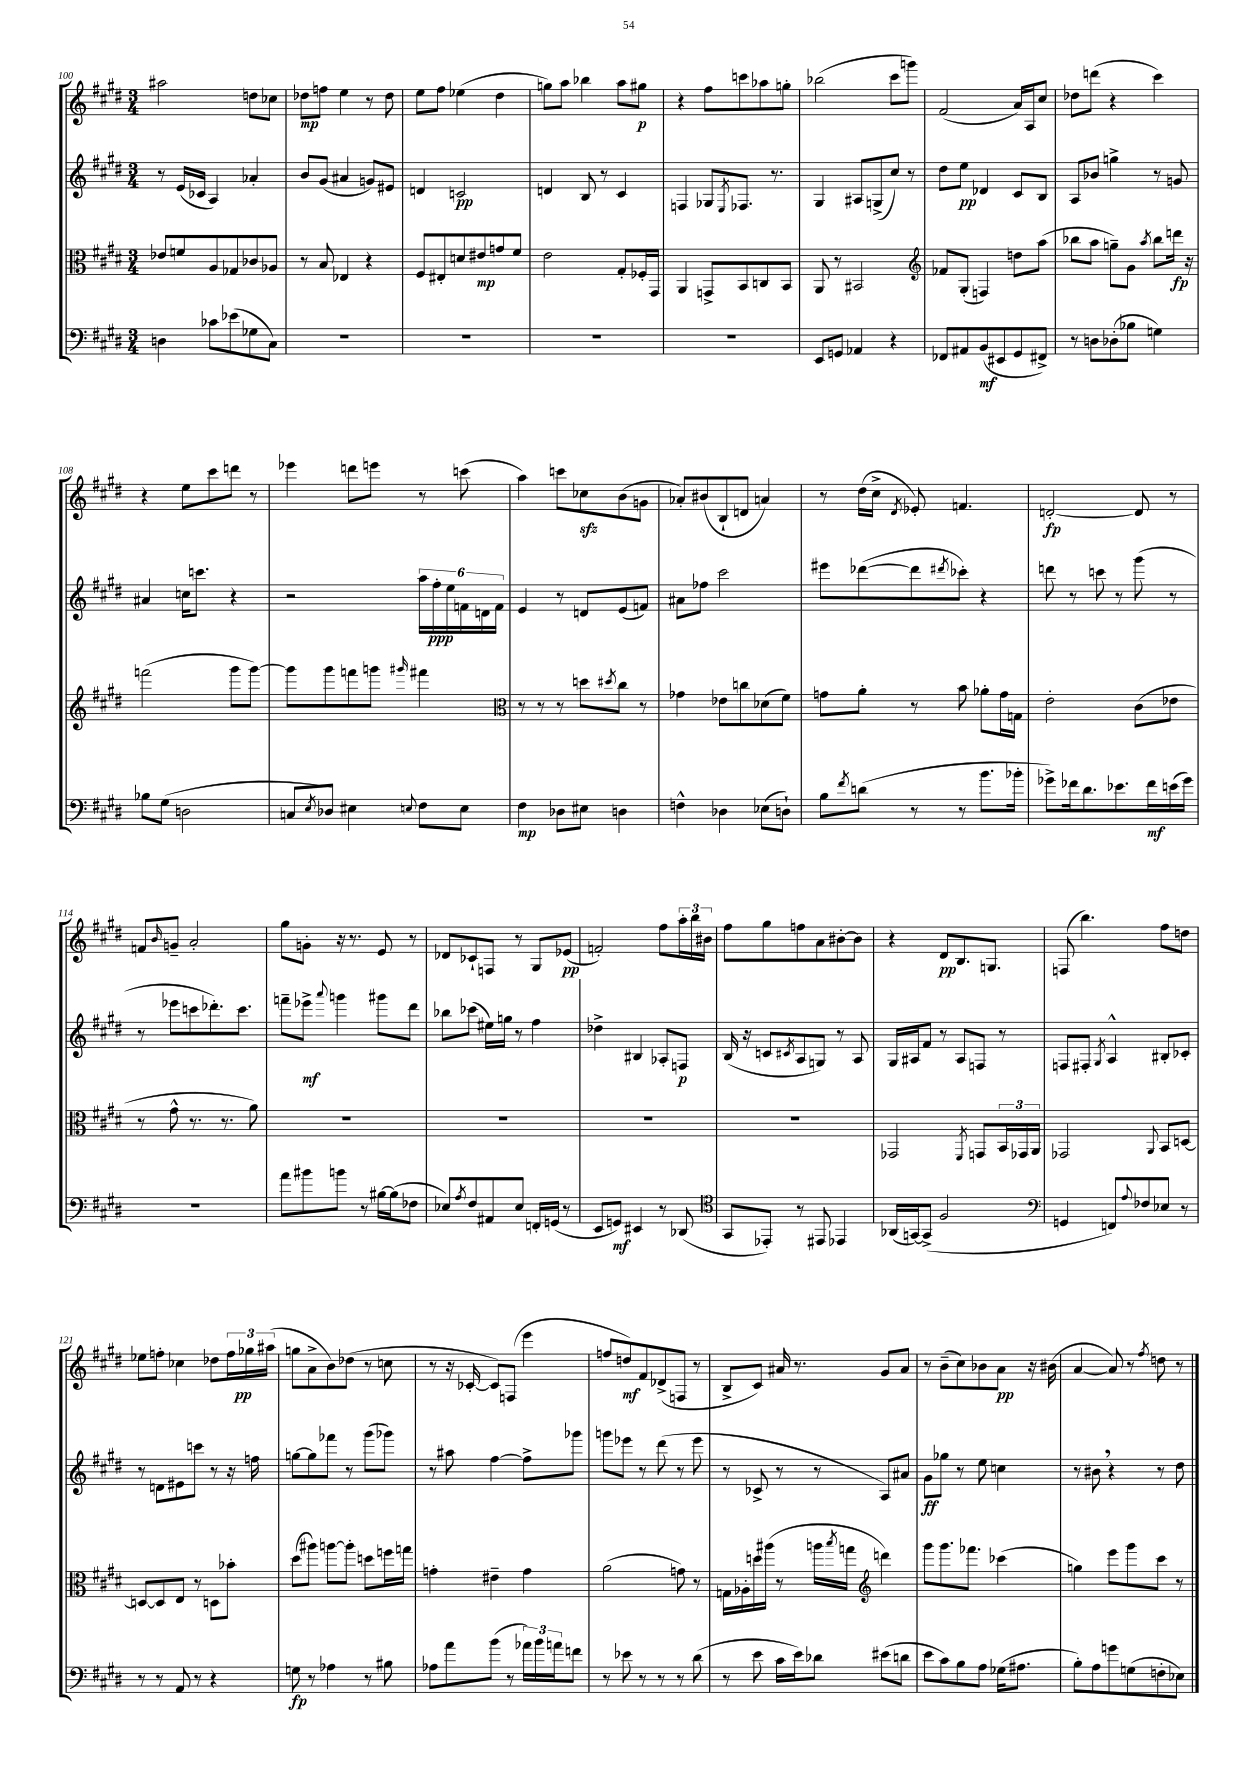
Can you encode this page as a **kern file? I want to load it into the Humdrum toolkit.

**kern	**kern	**kern	**kern
*staff4	*staff3	*staff2	*staff1
*clefF4	*clefC3	*clefG2	*clefG2
*k[f#c#g#d#]	*k[f#c#g#d#]	*k[f#c#g#d#]	*k[f#c#g#d#]
*M3/4	*M3/4	*M3/4	*M3/4
4D\	8e-/L	8r	2aa#\
.	8f/	(16e/LL	.
.	.	16c-/JJ	.
8c-\L	8A/	4A/)	.
(8e-\	8G-/	.	.
8G-\	8c-/	4a-'/	8dd\L
8C#\J)	8A-/J	.	8cc-\J
=	=	=	=
2.r	8r	8b/L	8dd-\L
.	8B/	(8g#/J	8ff\J
.	4E-/	4a#/	4ee\
.	4r	8g/L)	8r
.	.	8e#/J	8dd-\
=	=	=	=
2.r	8F#/L	4d/	8ee\L
.	8E#'/	.	8ff#\J
.	8d/	2c/	(4ee-\
.	8e#/	.	.
.	8g/	.	4dd#\
.	8f#/J	.	.
=	=	=	=
2.r	2e\	4d/	8gg\L)
.	.	.	8aa\J
.	.	8B/	4bb-\
.	.	8r	.
.	8G#'/L	4c#/	8aa\L
.	16F-'/L	.	8gg#\J
.	16GG#/JJ	.	.
=	=	=	=
2.r	4AA/	4F/	4r
.	8GG^/L	8G-/L	8ff#\L
.	.	8qE/	.
.	8BB/	8.F-/J	8ccc\
.	8C/	.	8aa-\
.	.	8.r	.
.	8BB/J	.	8gg'\J
=	=	=	=
8EE/L	8AA/	4G#/	(2bb-\
8GG/J	8r	.	.
4AA-/	2BB#/	8A#/L	.
.	.	(8G^/	.
4r	.	8cc#/J)	8ccc#\L
.	.	8r	8ggg\J)
=	=	=	=
*	*clefG2	*	*
8FF-/L	8f-/L	8dd#\L	(2f#/
8AA#/	(8G#'/J	8ee\J	.
(8BB/	4F/)	4d-/	.
8EE#/	.	.	.
8GG#/	8dd\L	8c#/L	16a/LL)
.	.	.	16A/J
8FF#^/J)	(8aa\J	8B/J	8cc#/J
=	=	=	=
8r	8bb-\L	8A/L	8dd-\L
8D\L	8aa\J	8b-/J	(8ddd\J
(8D-'\	8gg~\L)	4gg^\	4r
8B-\J	8g#\J	.	.
.	8qaa/	.	.
4G\)	8bb-\L	8r	4ccc#\)
.	16ddd\Jk	8g/	.
.	16r	.	.
=	=	=	=
8B-\L	(2fff\	4a#/	4r
(8G#\J	.	.	.
2D\	.	16cc\LK	8ee\L
.	.	8.ccc\J	.
.	.	.	8ccc#\
.	8ggg#\L	4r	8ddd\J
.	[8ggg#\J)	.	8r
=	=	=	=
8C/L	8ggg#\]L	2r	4eee-\
8qE/	.	.	.
8D-/J)	8ggg#\	.	.
4E#\	8fff\	.	8ddd\L
.	8ggg\J	.	8eee\J
8qqE/	16qqggg#/	.	.
8F#\L	4fff#\	24aa\LL	8r
.	.	24ff#'\	.
.	.	24ee\	.
8E\J	.	24f\	(8ccc\
.	.	24d\	.
.	.	24f\JJ	.
=	=	=	=
*	*clefC3	*	*
4F#\	8r	4e/	4aa\)
.	8r	.	.
8D-\L	8r	8r	8ccc\L
8E#\J	8dd\L	8d/L	8cc-\
.	8qdd#/	.	.
4D\	8cc#\J	(8e/	(8b\
.	8r	8f/J)	8g\J
=	=	=	=
4F^^\	4g-\	8a#\L	8a-'/L)
.	.	8ff-\J	(8b#/
4D-\	8e-\L	2ccc#\	8B`/
.	8cc\	.	8d/J
(8E-\L	(8d-\	.	4a/)
8D`\J)	8f#\J)	.	.
=	=	=	=
8B\L	8g\L	8eee#\L	8r
8qf#/	.	.	.
(8d\J	8a'\J	([8ddd-\	(16dd#\LL
.	.	.	16cc#^\JJ
.	.	.	8qd#/
8r	8r	8ddd-\]	8e-'/)
.	.	8qddd#/	.
8r	8b\	8ccc-'\J)	4.f/
8.b\L	8a-'\L	4r	.
.	16g\L	.	.
16b-'\Jk	16G\JJ	.	.
=	=	=	=
8g-^\L)	2e'\	8ddd\	[2d'/
16f-\k	.	8r	.
8.d#\	.	.	.
.	.	8ccc\	.
8.e-\	.	8r	.
.	(8c#\L	(8ggg#\	8d/]
16f-\L	.	.	.
(16e\	8e-\J	8r	8r
16g-\JJ)	.	.	.
=	=	=	=
2.r	8r	8r	8f/L
.	.	.	16qqb/
.	8g#^^\	8eee-\L	8g~/J
.	8.r	8ccc\	2a'/
.	.	8.ddd-'\)	.
.	8.r	.	.
.	.	8.ccc\J	.
.	8a\)	.	.
=	=	=	=
8a\L	2.r	8fff~\L	8gg#\L
8b#\	.	8eee-^\J	8g'\J
.	.	8qqaaa/	.
8b\J	.	4ggg\	16r
.	.	.	8.r
8r	.	.	.
[16B#\LL	.	8ggg#\L	8e/
(16B#\]J	.	.	.
8F-\J	.	8ddd#\J	8r
=	=	=	=
8E-/L)	2.r	8bb-\L	8d-/L
8qA/	.	.	.
8F#/	.	(8ccc-\J	8c-`/
8AA#/	.	16ee#\LL)	8F/J
.	.	16gg\JJ	.
8E-/J	.	8r	8r
16FF'/LL	.	4ff#\	8G#/L
(16GG/JJ	.	.	.
8r	.	.	(8e-/J
=	=	=	=
8EE/L	2.r	4dd-^\	2f'/)
8GG/J)	.	.	.
4EE#/	.	4B#/	.
8r	.	8A-'/L	8ff#\L
(8DD-/	.	8F/J	24aa'\L
.	.	.	24bb\
.	.	.	24b#\JJ
=	=	=	=
*clefC4	*	*	*
8GG#/L	2.r	(16B/	8ff#\L
.	.	16r	.
8EE-'/J)	.	8c/L	8gg#\
.	.	8qc#/	.
8r	.	8A/	8ff\
8EE#/	.	8G/J)	8a\
4EE-/	.	8r	[8b#'\
.	.	8A/	8b#\]J
=	=	=	=
(16AA-/LL	2GG-/	16G#/LL	4r
[16GG/J)	.	16A#/J	.
(8GG^/]J	.	8f#/J	.
2F#/	.	8r	8d#/L
.	.	8A#/L	8.B/
.	8qFF#/	.	.
.	8GG/L	8F/J	.
.	.	.	8.G/J
.	24BB/L	8r	.
.	24GG-/	.	.
.	24AA/JJ	.	.
=	=	=	=
*clefF4	*	*	*
4GG/	2GG-/	8F/L	(8F/
.	.	8F#'/J	4.bb\)
.	.	8qG#/	.
8FF/L)	.	4A^^/	.
8qqA/	.	.	.
8F-/	.	.	.
.	8qqAA/	.	.
8E-/J	8BB/L	8B#'/L	8ff#\L
8r	[8D/J	8c-'/J	8dd\J
=	=	=	=
8r	8D/_L	8r	8ee-\L
8r	8D/]	8d\L	8ff'\J
8AA/	8E/J	8e#\	4cc-\
8r	8r	8ccc\J	.
4r	8D\L	8r	8dd-\L
.	8b-'\J	16r	24ff\L
.	.	.	24gg-\
.	.	16ff\	.
.	.	.	(24aa#\JJ
=	=	=	=
8G\	(8dd#\L	[8gg\L	8gg\L
8r	8aa#\J)	8gg\]	8a^\
4A-\	[8aa\L	8fff-\J	8b\)
.	8aa'\]J	8r	(8dd-\J
8r	8dd\L	(8ggg#\L	8r
8B#\	16ff\L	8ggg-\J)	8cc\
.	16gg\JJ	.	.
=	=	=	=
8A-\L	4g'\	8r	8r
8a\	.	8aa#\	16r
.	.	.	[16c-'/
(8b\J	4e#~\	[4ff#\	8c-/]L)
8r	.	.	(8F/J
24a-\LL)	4g\	8ff#^\]L	4eee\
24b\	.	.	.
24a\J	.	.	.
8f\J	.	8ggg-\J	.
=	=	=	=
8r	(2a\	8ggg\L	8ff/L
8e-\	.	8eee-\J	8dd/)
8r	.	8r	8f#/
8r	.	(8ddd#\	(8d-^/
8r	8g\)	8r	8F/J
(8d#\	8r	8eee-\	8r
=	=	=	=
8r	16G\LL	8r	8B^/L
.	16A-'\	.	.
8e\	16dd\	8c-^/	8c#/J)
.	(16aa#\JJ	.	.
16c#\LL	8r	8r	16a#/
16e\J)	.	.	8.r
8d-\J	16aa\LL	8r	.
.	8qbb/	.	.
.	16gg\JJ	.	.
*	*clefG2	*	*
(8e#\L	4ddd\)	8A/L)	8g#/L
8d\J	.	8a#/J	8a#/J
=	=	=	=
8e\L	8ggg#\L	8g#\L	8r
8c#\)	8.ggg#\	8gg-\J	(8b~\L
8B\	.	8r	8cc#\)
.	8.fff-\J	.	.
8A\J	.	8ee\	8b-\
(16G-\LK	(4ccc-\	4cc\	8a\J
8.A#\J	.	.	.
.	.	.	16r
.	.	.	(16b#\
=	=	=	=
8B'\L)	4gg\)	8r	[4a/
8A\	.	8b#\	.
8g\	8eee\L	4r	8a/])
(8G\	8ggg#\	.	8r
.	.	.	8qff#/
8F'\	8ccc#\J	8r	8dd\
8E-\J)	8r	8dd#\	8r
==	==	==	==
*-	*-	*-	*-
